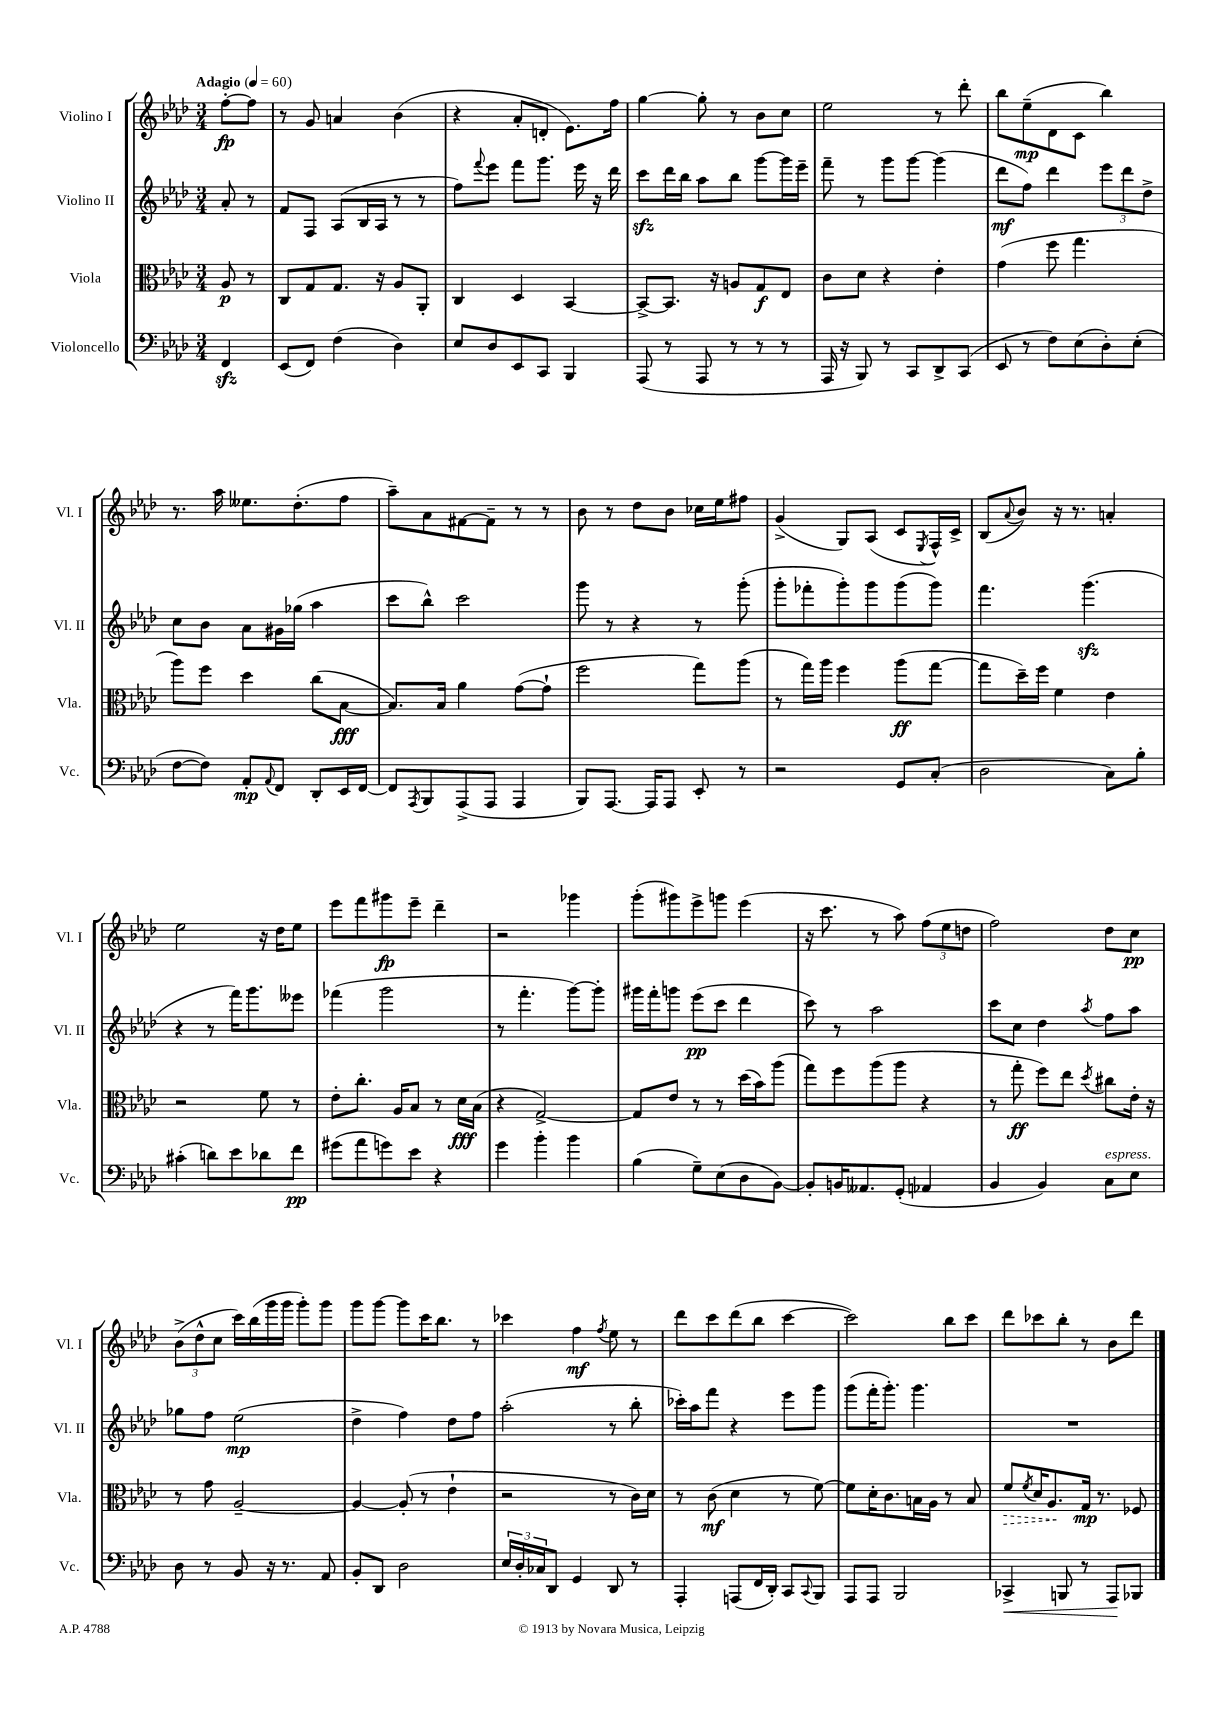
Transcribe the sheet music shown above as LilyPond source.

<<
\new StaffGroup <<
\new Staff = "s0" \with { instrumentName = "Violino I" shortInstrumentName = "Vl. I" } {
    \clef treble \key aes \major \numericTimeSignature \time 3/4 \partial 4 \tempo "Adagio" 4 = 60
    f''8~-.\fp f''8 |
    r8 g'8 a'4 bes'4( |
    r4 aes'8-. d'8-. ees'8.) f''16 |
    g''4~ g''8-. r8 bes'8 c''8 |
    ees''2 r8 des'''8-. |
    bes''8 ees''8--\mp( des'8 c'8 bes''4) |
    r8. aes''16 eeses''8. des''8.-.( f''8 |
    aes''8--) aes'8 fis'8~ fis'8-- r8 r8 |
    bes'8 r8 des''8 bes'8 ces''16 ees''16 fis''8 |
    g'4->( g8) aes8( c'8 \acciaccatura { ees8 } f16-^) c'16-> |
    bes8( \appoggiatura { aes'8 } bes'8) r16 r8. a'4-. |
    ees''2 r16 des''16 ees''8 |
    ees'''8 f'''8 gis'''8\fp ees'''8-- des'''4-- |
    r2 ges'''4 |
    g'''8-.( gis'''8) ees'''8-> g'''8 ees'''4( |
    r16 c'''8. r8 aes''8) \tuplet 3/2 { f''8( ees''8 d''8 } |
    f''2) des''8 c''8\pp |
    \tuplet 3/2 { bes'8->( des''8-^ c''8 } c'''16) bes''16( g'''16 g'''16 g'''8-.) g'''8 |
    g'''8 g'''8~ g'''8 c'''16 bes''8. r8 |
    ces'''4 f''4\mf \acciaccatura { f''8 } ees''8 r8 |
    des'''8 c'''8 des'''8( bes''8 c'''4~ |
    c'''2) bes''8 c'''8 |
    des'''8 ces'''8 bes''8-. r8 bes'8 des'''8 \bar "|." |
}
\new Staff = "s1" \with { instrumentName = "Violino II" shortInstrumentName = "Vl. II" } {
    \clef treble \key aes \major \numericTimeSignature \time 3/4 \partial 4
    aes'8-. r8 |
    f'8 f8 aes8( bes16 aes16 r8 r8 |
    f''8) \appoggiatura { f'''8 } ees'''8 f'''8 g'''8. ees'''16 r16 des'''16 |
    c'''8\sfz des'''16 bes''16 aes''8 bes''8 g'''8~ g'''16 ees'''16-- |
    f'''8-- r8 g'''8 g'''8~ g'''4( |
    des'''8\mf f''8) des'''4 \tuplet 3/2 { ees'''8 des'''8 des''8-> } |
    c''8 bes'8 aes'8 gis'16 ges''16( aes''4 |
    c'''8 bes''8-^) c'''2 |
    g'''8 r8 r4 r8 g'''8-.( |
    g'''8-. fes'''8-. g'''8-.) g'''8 g'''8( g'''8) |
    f'''4. g'''4.\sfz( |
    r4 r8 f'''16) g'''8. eeses'''8 |
    fes'''4( g'''2 |
    r8 f'''4.-. g'''8~) g'''8-. |
    gis'''16 f'''16-. g'''8 ees'''8\pp( c'''8 des'''4 |
    c'''8) r8 aes''2 |
    c'''8 c''8 des''4 \acciaccatura { aes''8 } f''8 aes''8 |
    ges''8 f''8 ees''2\mp( |
    des''4-> f''4) des''8 f''8 |
    aes''2-.( r8 bes''8-. |
    ces'''16-.) aes''16 f'''8 r4 ees'''8 g'''8 |
    g'''8( f'''16-. g'''8.-.) g'''4. |
    R2. \bar "|." |
}
\new Staff = "s2" \with { instrumentName = "Viola" shortInstrumentName = "Vla." } {
    \clef alto \key aes \major \numericTimeSignature \time 3/4 \partial 4
    aes8\p r8 |
    c8 g8 g8. r16 aes8 aes,8-. |
    c4 des4 bes,4~ |
    bes,8~-> bes,8. r16 a8 g8\f ees8 |
    c'8 des'8 r4 ees'4-. |
    g'4( f''8 g''4. |
    aes''8) f''8 des''4 c''8( bes8~\fff |
    bes8.) bes16 aes'4 g'8~( g'8-! |
    f''2 g''8) aes''8( |
    r8 g''16) aes''16 f''4 aes''8\ff( g''8~ |
    g''8 des''16--) f''16 f'4 ees'4 |
    r2 f'8 r8 |
    ees'8-. c''8.-. aes16 bes8 r8 des'16\fff bes16( |
    r4 g2~->) |
    g8 ees'8 r8 r8 des''16( bes'16) aes''8( |
    g''8) f''8 aes''8( aes''8 r4 |
    r8 g''8-.\ff f''8) ees''8 \acciaccatura { des''8 } cis''8 ees'16-. r16 |
    r8 g'8 aes2~-- |
    aes4~ aes8-.( r8 ees'4-! |
    r2 r8 c'16) des'16 |
    r8 c'8\mf( des'4 r8 f'8~) |
    f'8 des'16-. c'8. b16 aes16 r8 b8 |
    \once \override Hairpin.style = #'dashed-line f'8\> \acciaccatura { f'8 } des'16 aes8.\! g16\mp r8. fes8 \bar "|." |
}
\new Staff = "s3" \with { instrumentName = "Violoncello" shortInstrumentName = "Vc." } {
    \clef bass \key aes \major \numericTimeSignature \time 3/4 \partial 4
    f,4\sfz |
    ees,8( f,8) f4( des4) |
    ees8 des8 ees,8 c,8 bes,,4 |
    aes,,8( r8 aes,,8 r8 r8 r8 |
    aes,,16 r16 bes,,8) r8 c,8 des,8-> c,8( |
    ees,8 r8 f8) ees8( des8-.) ees8-.( |
    f8~ f8) aes,8-.\mp \appoggiatura { aes,8 } f,8 des,8-. ees,16 f,16~ |
    f,8 \acciaccatura { aes,,8 } bes,,8 aes,,8->( aes,,8 aes,,4 |
    bes,,8) aes,,8.~ aes,,16 aes,,8 ees,8-. r8 |
    r2 g,8 c8-.( |
    des2 c8) bes8-. |
    cis'4-.( d'8) ees'8 des'8 f'8\pp |
    gis'8( aes'8 g'8) ees'8 r4 |
    g'4 bes'4-. bes'4 |
    bes4( g8--) ees8( des8 bes,8~) |
    bes,8-. b,16 aeses,8. g,8-.( aes,4 |
    bes,4 bes,4) c8^\markup { \italic "espress." } ees8 |
    des8 r8 bes,8 r16 r8. aes,8 |
    bes,8-. des,8 des2 |
    \tuplet 3/2 { ees16 des16-. ces16 } des,8 g,4 des,8 r8 |
    aes,,4-. a,,8( f,16 des,16-.) c,8 \appoggiatura { c,8 } bes,,8 |
    aes,,8 aes,,8 bes,,2 |
    ces,4->\< b,,8 r8 aes,,8\! bes,,8 \bar "|." |
}
>>
>>
\layout { \context { \Score \remove "Bar_number_engraver" } }
